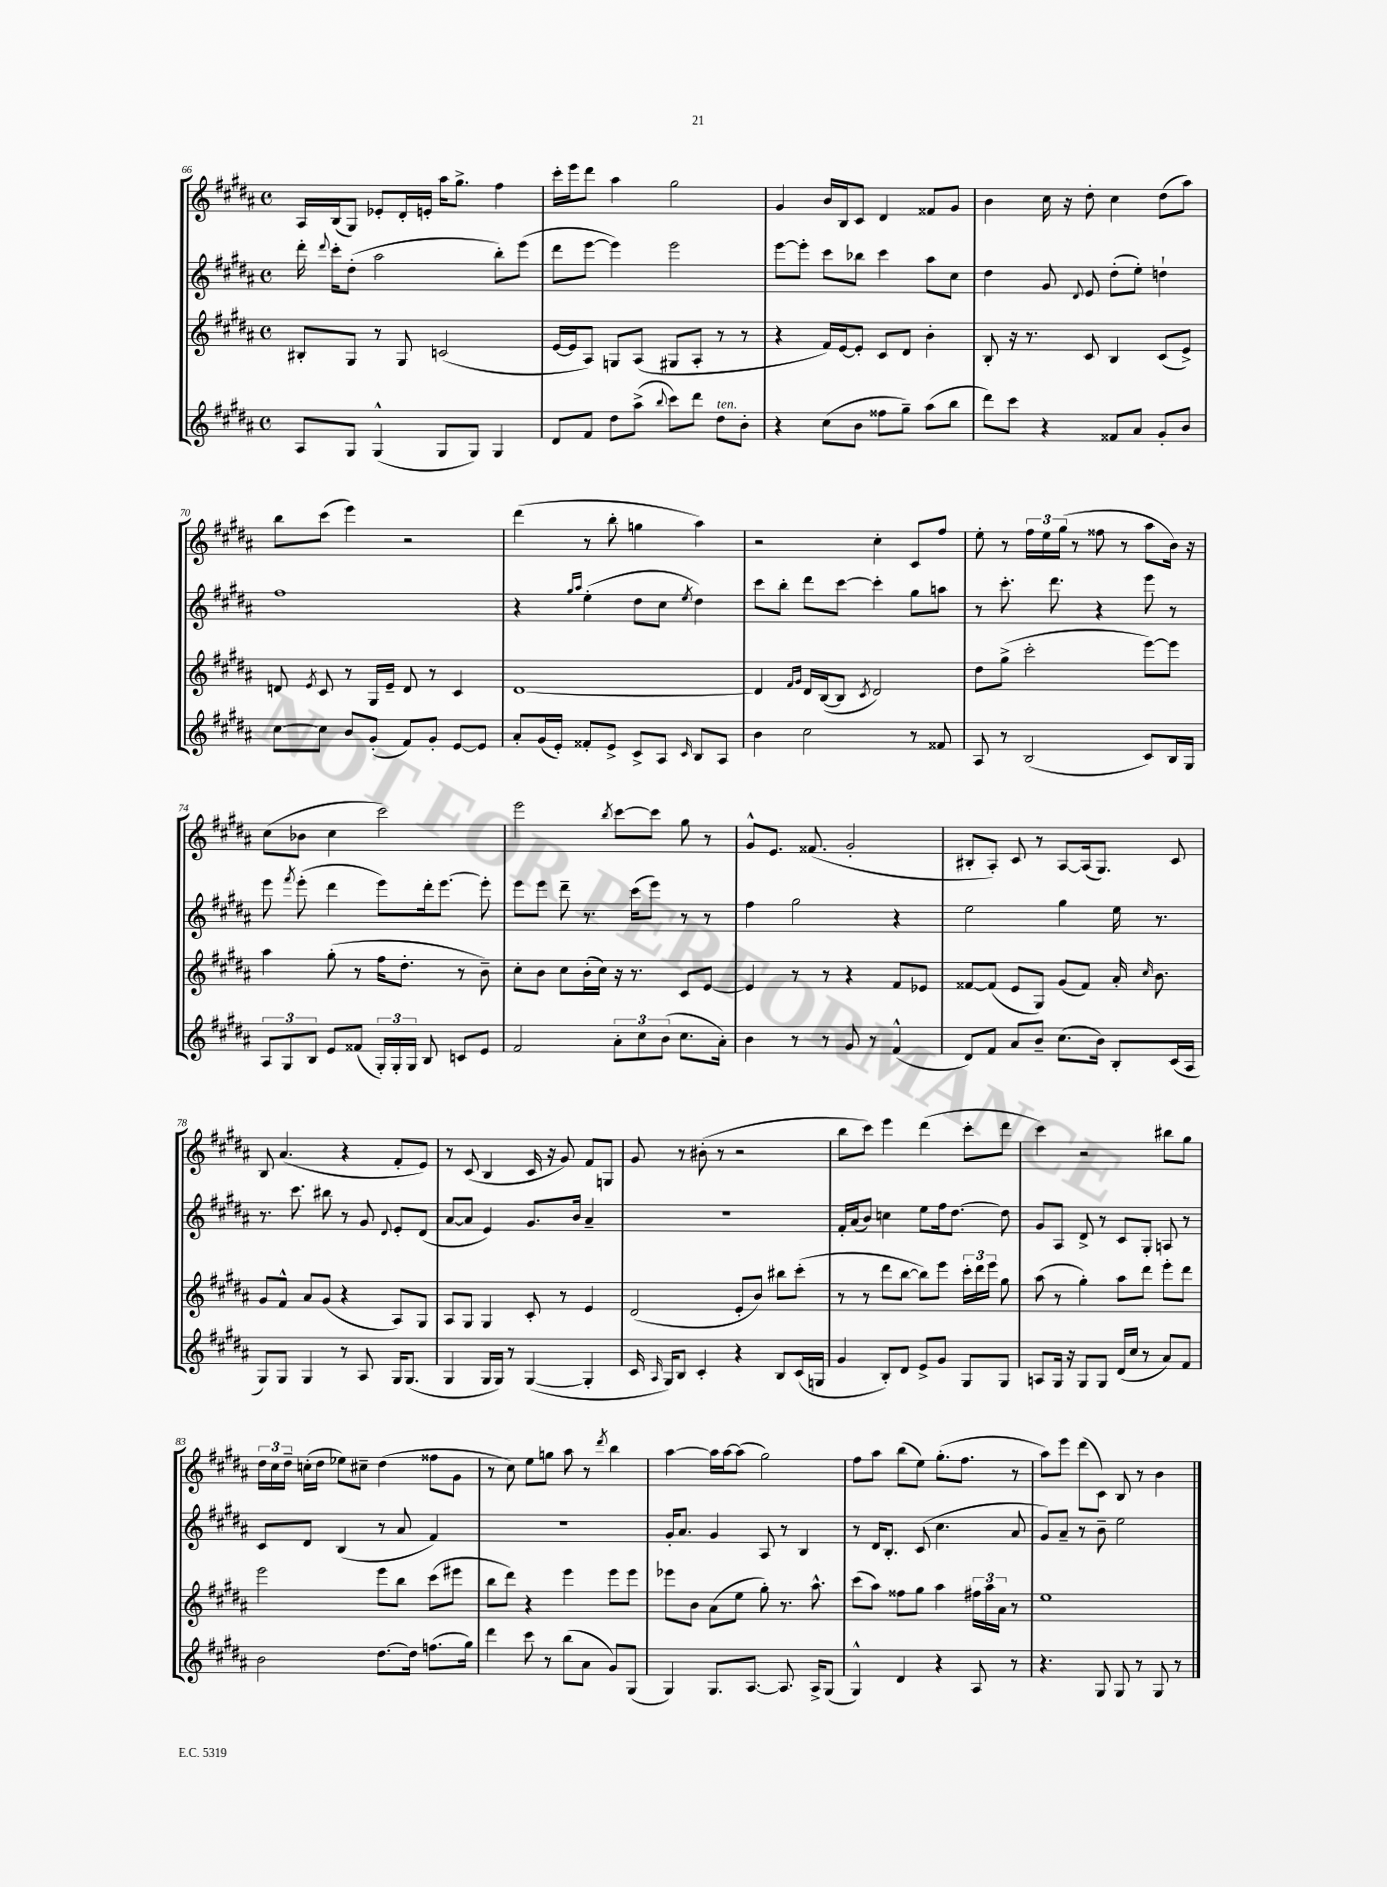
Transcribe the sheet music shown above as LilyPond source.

<<
\new StaffGroup <<
\new Staff = "s0" {
    \clef treble \key b \major \defaultTimeSignature \time 4/4
    \autoBeamOff ais16[ b16( gis8]) ees'8[-. dis'16-. e'16]-. ais''16[ gis''8.]-> fis''4 |
    cis'''16[-. e'''16 dis'''8] ais''4 gis''2 |
    gis'4 b'16[ b16 cis'8] dis'4 fisis'8[ gis'8] |
    b'4 cis''16 r16 dis''8-. cis''4 dis''8[( ais''8]) |
    b''8[ cis'''8]( e'''4) r2 |
    dis'''4( r8 b''8-. g''4 ais''4) |
    r2 cis''4-. cis'8[ fis''8] |
    e''8-. r8 \tuplet 3/2 { fis''16[ e''16 gis''16]( } r8 fisis''8 r8 ais''8[ b'16]) r16 |
    cis''8[( bes'8] cis''4 cis'''2) |
    e'''2 \acciaccatura { b''8 } cis'''8[~ cis'''8] gis''8 r8 |
    gis'8[-^ e'8.] fisis'8.( gis'2-. |
    bis8[-. ais8]-.) cis'8 r8 ais8[~ ais16( gis8.]) cis'8 |
    b8 ais'4.( r4 fis'8[-. e'8]) |
    r8 cis'8( b4 cis'16 r16 gis'8) fis'8[ g8] |
    gis'8 r8 bis'8-.( r8 r2 |
    b''8[ cis'''8]) e'''4 dis'''4( cis'''8[-. dis'''8] |
    cis'''4) r2 bis''8[ gis''8] |
    \tuplet 3/2 { dis''16[ cis''16 dis''16]-- } c''16[-.( dis''16] ees''8[) cis''8]-- dis''4( fisis''8[ gis'8] |
    r8 cis''8) e''8[ g''8] ais''8 r8 \acciaccatura { dis'''8 } b''4 |
    ais''4~ ais''16[ ais''16~ ais''8]( gis''2) |
    fis''8[ ais''8] b''8[( e''8]) gis''8.[-.( fis''8.] r8 |
    ais''8[) e'''8] dis'''8[( cis'8]) b8 r8 b'4 \bar "|." |
}
\new Staff = "s1" {
    \clef treble \key b \major \defaultTimeSignature \time 4/4
    \autoBeamOff dis'''16-. \appoggiatura { dis'''8 } cis'''16[-. dis''8]-.( ais''2 b''8[-.) e'''8]( |
    dis'''8[ e'''8]~ e'''4) e'''2 |
    e'''8[~ e'''8]-. cis'''8[ bes''8] cis'''4 ais''8[ cis''8] |
    dis''4 gis'8 \appoggiatura { dis'8 } e'8 dis''8[-.( e''8]-.) d''4-! |
    fis''1 |
    r4 \grace { gis''16[ ais''16] } e''4-.( dis''8[ cis''8] \acciaccatura { e''8 } dis''4) |
    cis'''8[ b''8]-. dis'''8[ cis'''8]~ cis'''4-. gis''8[ a''8] |
    r8 cis'''8.-. dis'''8. r4 e'''8 r8 |
    e'''8 \acciaccatura { fis'''8 } e'''8-.( dis'''4 e'''8[) dis'''16-. e'''8.]~ e'''8-. |
    e'''8[ e'''8] dis'''8-- r8. cis'''16[( e'''8]) r8 r8 |
    fis''4 gis''2 r4 |
    e''2 gis''4 e''16 r8. |
    r8. cis'''8. bis''8 r8 gis'8 \appoggiatura { dis'8 } e'8[-. dis'8]( |
    ais'8[~ ais'8] e'4) gis'8.[ b'16] ais'4-- |
    R1 |
    fis'16[-. ais'16( b'8]) c''4 e''8[ fis''16 dis''8.]~ dis''8 |
    gis'8[ ais8] dis'8-> r8 cis'8[ gis8]-. a8 r8 |
    cis'8[ dis'8] b4( r8 ais'8 fis'4) |
    R1 |
    gis'16[-. ais'8.] gis'4 ais8 r8 b4 |
    r8 dis'16[ b8.]-. cis'8( cis''4. ais'8 |
    gis'8[) ais'8]-- r8 b'8-- e''2 \bar "|." |
}
\new Staff = "s2" {
    \clef treble \key b \major \defaultTimeSignature \time 4/4
    \autoBeamOff bis8[-. gis8] r8 gis8 c'2( |
    e'16[~ e'16 ais8]) g8[ ais8]( gis8[ ais8]-. r8 r8 |
    r4 fis'16[) e'16~ e'8]-. cis'8[ dis'8] b'4-. |
    b8-. r16 r8. cis'8 b4 cis'8[( e'8]->) |
    d'8 \acciaccatura { e'8 } cis'8 r8 gis16[ e'16]-- d'8 r8 cis'4 |
    dis'1~ |
    dis'4 \grace { fis'16[ gis'16] } dis'16[ b16~( b8] \acciaccatura { cis'8 } dis'2) |
    dis''8[ gis''8]->( cis'''2-. e'''8[~) e'''8] |
    ais''4 gis''8-.( r8 fis''16[ dis''8.]-. r8 b'8--) |
    cis''8[-. b'8] cis''8[ b'16-.( cis''16]) r16 r8. cis'8[ e'8]~ |
    e'4 r8 r8 r4 fis'8[ ees'8] |
    fisis'8[~ fisis'8]( e'8[ gis8]) gis'8[( fisis'8]) ais'16-. \grace { cis''16 } b'8. |
    gis'8[ fis'8]-^ ais'8[ gis'8]( r4 ais8[) gis8] |
    ais8[ gis8] gis4 cis'8-. r8 e'4 |
    dis'2( e'8[-. b'8]) bis''8[ cis'''8]-.( |
    r8 r8 dis'''8[ b''8]~ b''8[) e'''8] \tuplet 3/2 { cis'''16[-. dis'''16 e'''16] } gis''8 |
    ais''8( r8 gis''4-.) ais''8[ dis'''8] e'''8[-. dis'''8] |
    e'''2 e'''8[ b''8] cis'''8[( eis'''8] |
    b''8[ dis'''8]) r4 e'''4 e'''8[ e'''8] |
    ees'''8[ b'8] ais'8[( e''8] gis''8-.) r8. ais''8.-^ |
    cis'''8[( ais''8]) fisis''8[ gis''8] ais''4 \tuplet 3/2 { fis''16[ ais''16 ais'16] } r8 |
    e''1 \bar "|." |
}
\new Staff = "s3" {
    \clef treble \key b \major \defaultTimeSignature \time 4/4
    \autoBeamOff ais8[ gis8] gis4-^( gis8[ gis8]) gis4 |
    dis'8[ fis'8] dis''8[ ais''8]->( \appoggiatura { b''8 } cis'''8[) dis'''8] dis''8[^\markup { \italic "ten." } b'8]-. |
    r4 cis''8[( b'8] fisis''8[ gis''8]--) ais''8[( b''8] |
    dis'''8[) cis'''8] r4 fisis'8[ ais'8] gis'8[-. b'8] |
    cis''8[~ cis''8] b'8[ gis'8]-.( fis'8[) gis'8]-. e'8[~ e'8] |
    ais'8[-. gis'16( e'16]-.) fisis'8[-. e'8]-> cis'8[-> ais8] \grace { cis'16 } b8[ ais8] |
    b'4 cis''2 r8 fisis'8 |
    ais8 r8 b2( cis'8[) b16 gis16] |
    \tuplet 3/2 { ais8[ gis8 b8] } e'8[ fisis'8]( \tuplet 3/2 { gis16[-.) gis16-. gis16] } b8 c'8[ e'8] |
    fis'2 \tuplet 3/2 { ais'8[-. cis''8 b'8]( } cis''8.[ ais'16]-.) |
    b'4 r8 r8 gis'8 r8 fis'4-^( |
    dis'8[) fis'8] ais'8[ b'8]-- cis''8.[( b'16]) b8[-. cis'16( ais16] |
    gis8[) gis8] gis4 r8 ais8 gis16[ gis8.]( |
    gis4 gis16[ gis16]) r8 gis4~( gis4-. |
    cis'16 \grace { ais16 } gis16[) b8] cis'4-. r4 b8[ cis'16( g16] |
    gis'4 b8[-.) dis'8] e'8[-> gis'8] gis8[ gis8] |
    a8[ gis16] r16 gis8[ gis8] dis'16[( cis''16] r8 ais'8[) fis'8] |
    b'2 dis''8.[~ dis''16] f''8.[( gis''16]) |
    dis'''4 cis'''8 r8 b''8[( ais'8] gis'8[) gis8]( |
    gis4) gis8.[ ais8.]~ ais8. ais16[-> gis8]( |
    gis4-^) dis'4 r4 ais8 r8 |
    r4. gis8 gis8 r8 gis8 r8 \bar "|." |
}
>>
>>
\layout { \context { \Score currentBarNumber = #66 } }
